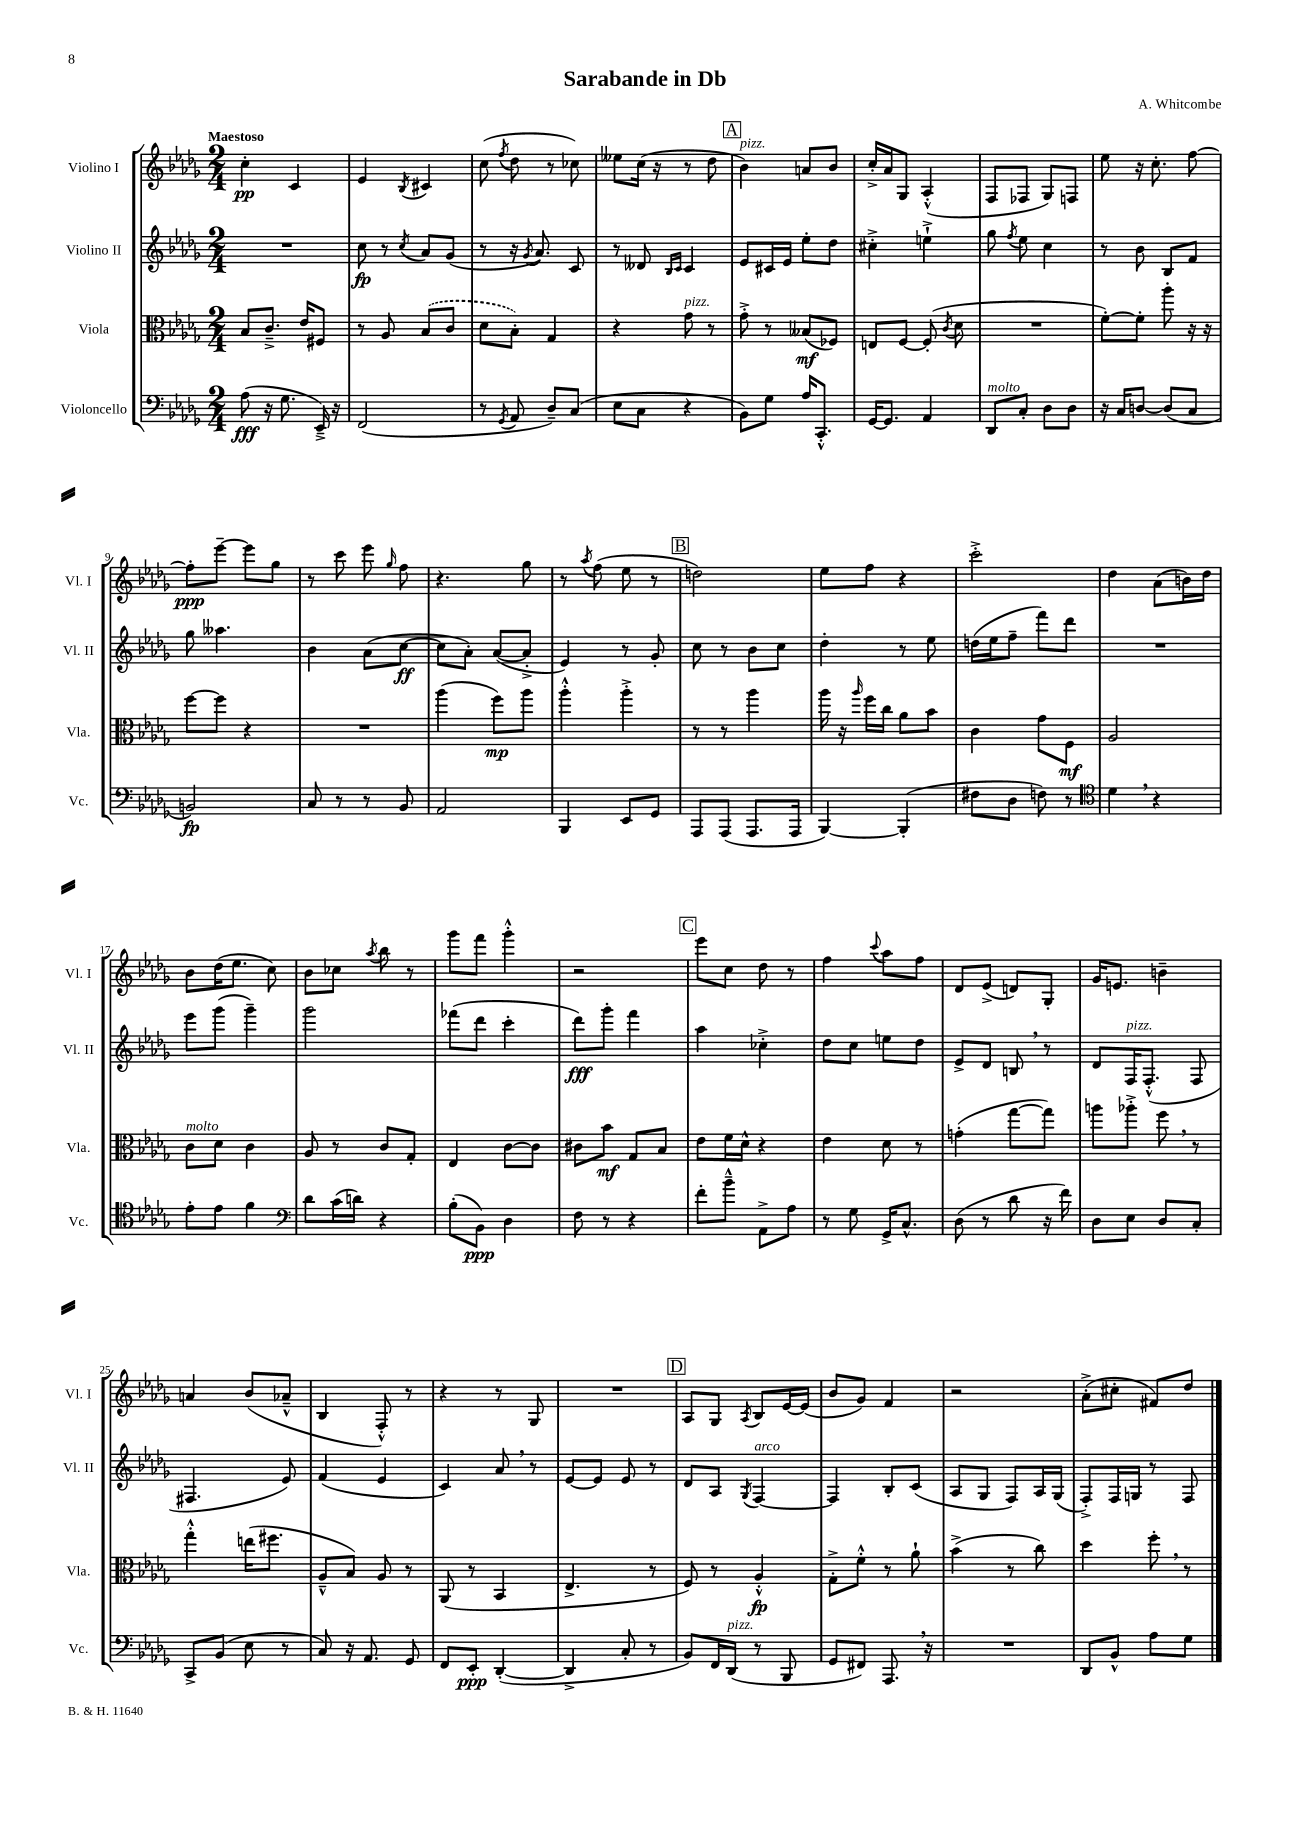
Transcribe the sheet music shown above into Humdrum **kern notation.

**kern	**kern	**kern	**kern
*staff4	*staff3	*staff2	*staff1
*clefF4	*clefC3	*clefG2	*clefG2
*k[b-e-a-d-g-]	*k[b-e-a-d-g-]	*k[b-e-a-d-g-]	*k[b-e-a-d-g-]
*M2/4	*M2/4	*M2/4	*M2/4
(8A-\	8B-/L	2r	4cc'\
16r	8.c~^/J	.	.
8.G-\	.	.	.
.	.	.	4c/
.	16e-/LK	.	.
16EE-~^/)	8F#/J	.	.
16r	.	.	.
=	=	=	=
(2FF/	8r	8cc\	4e-/
.	8A-/	8r	.
.	.	8qcc/	8qB-/
.	(8B-/L	8a-/L	4c#/
.	8c/J	(8g-/J	.
=	=	=	=
8r	8d-\L	8r	(8cc\
8qGG-/	.	.	8qff/
8AA-/	8B-'\J)	16r	8dd-\
.	.	8qg-/	.
.	.	8.a-/)	.
8D-~/L)	4G-/	.	8r
(8C/J	.	8c/	8cc-\)
=	=	=	=
8E-\L	4r	8r	8ee--\L
8C\J	.	8d--/	(16cc\Jk
.	.	.	16r
.	.	16qqB-/LL	.
.	.	16qqc/JJ	.
4r	8g-\	4c/	8r
.	8r	.	8dd-\
=	=	=	=
8BB-\L)	8g-'^\	8e-/L	4b-\)
8G-\J	8r	16c#/L	.
.	.	16e-/JJ	.
16A-/LK	(8B--/L	8ee-'\L	8a/L
8.CC'^^/J	.	.	.
.	8F-/J)	8dd-\J	8b-/J
=	=	=	=
[16GG-/LK	8E/L	4cc#'^\	16cc'^/LL
8.GG-/]J	.	.	16a-/J
.	[8F/J	.	8G-/J
4AA-/	(8F'/]	4ee`^\	(4A-'^^/
.	8qc/	.	.
.	8d-\	.	.
=	=	=	=
8DD-/L	2r	8gg-\	8F/L
.	.	8qff/	.
8C'/J	.	8ee-\	8F-/J
8D-\L	.	4cc\	8G-/L)
8D-\J	.	.	8F/J
=	=	=	=
16r	[8f'\L)	8r	8ee-\
16C/LK	.	.	.
[8D/J	8f'\]J	8b-\	16r
.	.	.	8.cc'\
(8D/]L	8aa-'\	8B-/L	.
8C/J	16r	8f/J	[8ff\
.	16r	.	.
=	=	=	=
2BB/)	[8ff\L	8gg-\	8ff'\]L
.	8ff\]J	4.aa--\	[8eee-~\J
.	4r	.	8eee-\]L
.	.	.	8gg-\J
=	=	=	=
8C/	2r	4b-\	8r
8r	.	.	8ccc\
8r	.	(8a-\L	8eee-\
.	.	.	16qqgg-/
8BB-/	.	[8cc\J	8ff\
=	=	=	=
2AA-/	(4aa-\	8cc\]L	4.r
.	.	8a-'\J)	.
.	8ff\L)	([8a-/L	.
.	8aa-\J	8a-'^/]J	8gg-\
=	=	=	=
4BBB-/	4aa-'^^\	4e-/)	8r
.	.	.	8qaa-/
.	.	.	(8ff\
8EE-/L	4aa-'^\	8r	8ee-\
8GG-/J	.	8g-'/	8r
=	=	=	=
8AAA-/L	8r	8cc\	2dd\)
(8AAA-/J	8r	8r	.
8.AAA-/L	4aa-\	8b-\L	.
.	.	8cc\J	.
16AAA-/Jk	.	.	.
=	=	=	=
[4BBB-/)	16aa-\	4dd-'\	8ee-\L
.	16r	.	.
.	16qqaa-/	.	.
.	16ff\LL	.	8ff\J
.	16cc\JJ	.	.
(4BBB-'/]	8a-\L	8r	4r
.	8b-\J	8ee-\	.
=	=	=	=
8F#\L	4c\	(16dd\LL	2ccc'^\
.	.	16ee-\J	.
8D-\J	.	8ff~\J	.
8F\)	8g-\L	8fff\L)	.
8r	8F\J	8ddd-\J	.
=	=	=	=
*clefC4	*	*	*
4d-\	2A-/	2r	4dd-\
4r	.	.	(8a-\L
.	.	.	16b\L)
.	.	.	16dd-\JJ
=	=	=	=
8e-'\L	8c\L	8eee-\L	8b-\L
8e-\J	8d-\J	(8ggg-\J	(16dd-\K
.	.	.	8.ee-\J
4f\	4c\	4ggg-~\)	.
.	.	.	8cc\)
=	=	=	=
*clefF4	*	*	*
8d-\L	8A-/	2ggg-\	8b-\L
(16c\L	8r	.	8cc-\J
16d\JJ)	.	.	.
.	.	.	8qaa-/
4r	8c/L	.	8bb-\
.	8G-'/J	.	8r
=	=	=	=
(8B-'\L	4E-/	(8fff-\L	8ggg-\L
8BB-\J)	.	8ddd-\J	8fff\J
4D-\	[8c\L	4ccc'\	4ggg-'^^\
.	8c\]J	.	.
=	=	=	=
8F\	8c#\L	8ddd-\L)	2r
8r	8b-\J	8ggg-'\J	.
4r	8G-/L	4fff\	.
.	8B-/J	.	.
=	=	=	=
8f'\L	8e-\L	4aa-\	8eee-\L
8b-~^^\J	16f\L	.	8cc\J
.	16d-^^\JJ	.	.
8AA-^\L	4r	4cc-'^\	8dd-\
8A-\J	.	.	8r
=	=	=	=
8r	4e-\	8dd-\L	4ff\
8G-\	.	8cc\J	.
.	.	.	8qqccc/
16GG-^/LK	8d-\	8ee\L	8aa-\L
8.C^^/J	.	.	.
.	8r	8dd-\J	8ff\J
=	=	=	=
(8D-\	(4g'\	8e-^/L	8d-/L
8r	.	8d-/J	(8e-^/J
8d-\	[8gg-\L	8B/	8d/L)
16r	8gg-\]J)	8r	8G-'/J
16f\)	.	.	.
=	=	=	=
8D-\L	8aa\L	8d-/L	16g-/LK
.	.	.	8.e/J
8E-\J	8aa-'^\J	16F/K	.
.	.	(8.F'^^/J	.
8D-/L	8ff\	.	4b~\
8C'/J	8r	8F/	.
=	=	=	=
8CC^/L	4gg-'^^\	4.F#/	4a/
(8BB-/J	.	.	.
8E-\	(16ee\LK	.	(8b-/L
.	8.ff#\J	.	.
8r	.	8e-/)	8a-~^^/J
=	=	=	=
8C/)	8A-~^^/L	(4f/	4B-/
16r	8B-/J)	.	.
8.AA-/	.	.	.
.	8A-/	4e-/	8F'^^/)
8GG-/	8r	.	8r
=	=	=	=
8FF/L	(8AA-/	4c/)	4r
8EE-'/J	8r	.	.
([4DD-'/	4BB-/	8a-/	8r
.	.	8r	8G-/
=	=	=	=
4DD-^/]	4.E-^/	[8e-/L	2r
.	.	8e-/]J	.
8C'/	.	8e-/	.
8r	8r	8r	.
=	=	=	=
8BB-/L)	8F/)	8d-/L	8A-/L
16FF/L	8r	8A-/J	8G-/J
(16DD-/JJ	.	.	.
.	.	8qG-/	8qA-/
8r	4A-'^^/	[4F/	8B-/L
8BBB-/	.	.	[16e-/L
.	.	.	(16e-/]JJ
=	=	=	=
8GG-/L	8G-'^\L	4F/]	8b-/L
8FF#/J)	8f'^^\J	.	8g-/J)
8.AAA-/	8r	8B-'/L	4f/
.	8a-`\	(8c/J	.
16r	.	.	.
=	=	=	=
2r	(4b-^\	8A-/L	2r
.	.	8G-/J	.
.	8r	8F/L)	.
.	8cc\)	16A-/L	.
.	.	(16G-/JJ	.
=	=	=	=
8DD-/L	4dd-\	8F'^/L)	(8a-'^\L
8BB-^^/J	.	16F/L	8cc#'\J
.	.	16G/JJ	.
8A-\L	8ff'\	8r	8f#/L)
8G-\J	8r	8F/	8dd-/J
==	==	==	==
*-	*-	*-	*-
